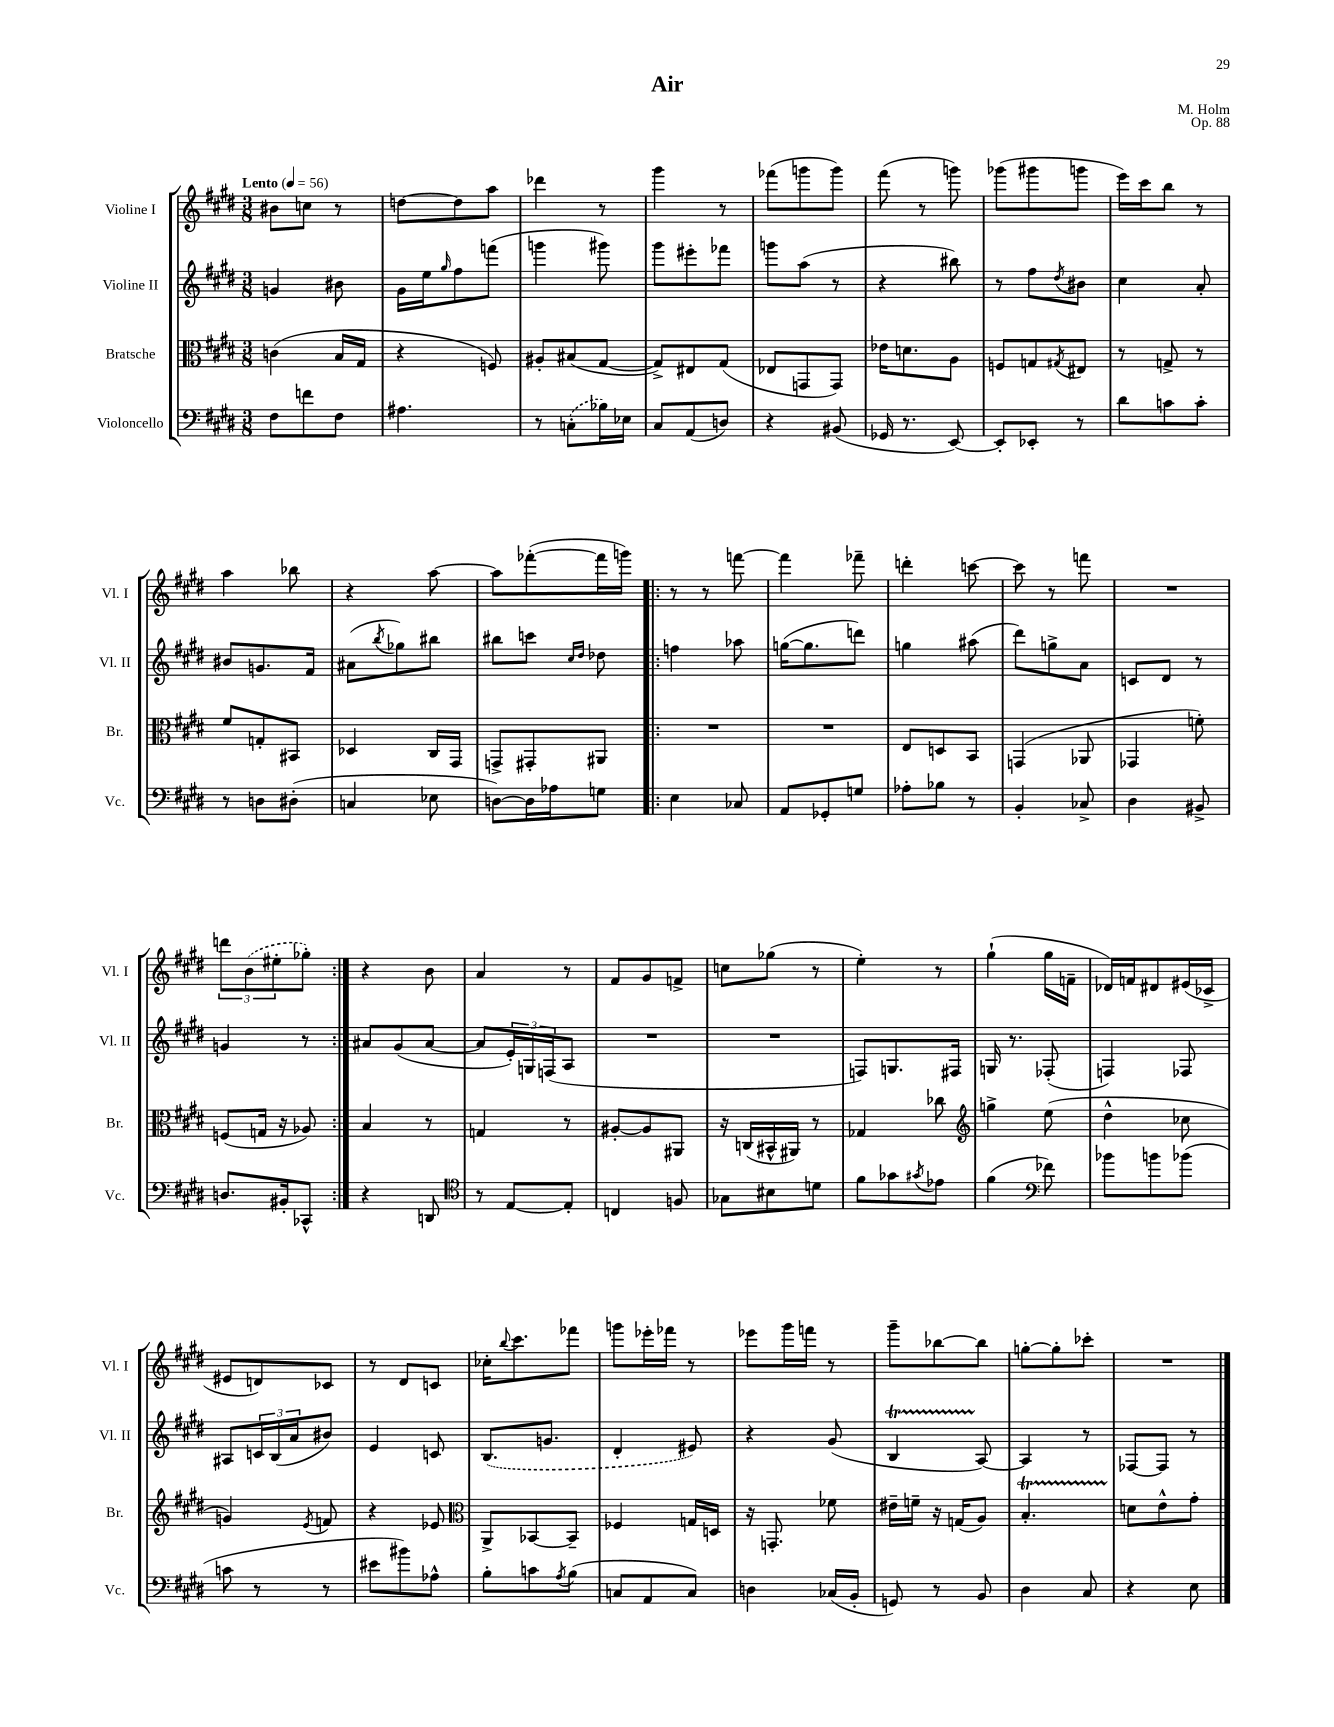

**kern	**kern	**kern	**kern
*staff4	*staff3	*staff2	*staff1
*clefF4	*clefC3	*clefG2	*clefG2
*k[f#c#g#d#]	*k[f#c#g#d#]	*k[f#c#g#d#]	*k[f#c#g#d#]
*M3/8	*M3/8	*M3/8	*M3/8
*MM56	*MM56	*MM56	*MM56
8F#	(4c	4g	8b#
8f	.	.	8cc
8F#	16B	8b#	8r
.	16G#	.	.
=	=	=	=
4.A#	4r	16g#	[8dd
.	.	16ee	.
.	.	16qqgg#	.
.	.	8ff#	8dd]
.	8F)	(8fff	8aa
=	=	=	=
8r	8A#'	4ggg	4ddd-
(8C'	(8B#	.	.
16B-)	[8G#	8ggg#)	8r
16E-	.	.	.
=	=	=	=
8C#	8G#^])	8ggg#	4ggg#
(8AA	8E#	8eee#'	.
8D)	(8G#	8fff-	8r
=	=	=	=
4r	8E-	8ggg	(8fff-
.	8GG	(8aa	8ggg
(8BB#	8GG)	8r	8ggg)
=	=	=	=
16GG-	16e-	4r	(8fff#
8.r	8.d	.	.
.	.	.	8r
[8EE)	8A	8bb#)	8ggg)
=	=	=	=
8EE']	8F	8r	(8ggg-
8EE-'	8G	8ff#	8ggg#
.	8qG#	8qdd#	.
8r	8E#	8b#	8ggg
=	=	=	=
8d#	8r	4cc#	16eee)
.	.	.	16ccc#
8c	8G^	.	8bb
8c'	8r	8a'	8r
=	=	=	=
8r	8f#	8b#	4aa
8D	8G'	8.g	.
(8D#'	8BB#	.	8bb-
.	.	16f#	.
=	=	=	=
4C	4D-	(8a#	4r
.	.	8qbb	.
.	.	8gg-)	.
8E-	16C#	8bb#	[8aa
.	16GG#	.	.
=	=	=	=
[8D)	8GG^	8bb#	8aa]
16D]	8GG#'	8ccc	([8fff-'
16A-	.	.	.
.	.	16qqcc#	.
.	.	16qqdd#	.
8G	8AA#	8dd-	16fff-]
.	.	.	16ggg)
=!|:	=!|:	=!|:	=!|:
4E	4.r	4ff	8r
.	.	.	8r
8C-	.	8aa-	[8fff
=	=	=	=
8AA	4.r	([16gg	4fff]
.	.	8.gg]	.
8GG-'	.	.	.
8G	.	8ddd)	8fff-~
=	=	=	=
8A-'	8E	4gg	4ddd'
8B-	8D	.	.
8r	8BB	(8aa#	[8ccc
=	=	=	=
4BB'	(4GG	8ddd#)	8ccc]
.	.	8gg^	8r
8C-^	8AA-	8a	8fff
=	=	=	=
4D#	4GG-	8c	4.r
.	.	8d#	.
8BB#^	8f')	8r	.
=	=	=	=
8.D	(8F	4g	12ddd
.	.	.	(12b
.	16G	.	.
.	.	.	12ee#'
16BB#'	16r	.	.
8CC-^^	8A-)	8r	8gg-')
=:|!	=:|!	=:|!	=:|!
4r	4B	8a#	4r
.	.	(8g#	.
8DD	8r	[8a#	8b
=	=	=	=
*clefC4	*	*	*
8r	4G	8a#]	4a
[8E	.	24e')	.
.	.	24G	.
.	.	(24F	.
8E']	8r	8A	8r
=	=	=	=
4C	[8A#'	4.r	8f#
.	8A#]	.	8g#
8F	8AA#	.	8f^
=	=	=	=
8G-	16r	4.r	8cc
.	(16C	.	.
8B#	16BB#^^	.	(8gg-
.	16AA#)	.	.
8d	8r	.	8r
=	=	=	=
8f#	4G-	8F)	4ee')
8g-	.	8.G	.
8qg#	.	.	.
8e-	8cc-	.	8r
.	.	16F#	.
=	=	=	=
*	*clefG2	*	*
(4f#	4gg^	16G	(4gg#`
.	.	8.r	.
*clefF4	*	*	*
8f-)	(8ee	(8F-'	16gg#
.	.	.	16f~
=	=	=	=
8b-	4dd#^^	4F)	16d-)
.	.	.	16f
8b	.	.	8d#
(8b-	8cc-	8F-	(16e#
.	.	.	16c-^
=	=	=	=
8c	4g)	8A#	8e#
8r	.	24c	8d)
.	.	(24B	.
.	.	24a	.
.	8qe	.	.
8r	8f	8b#)	8c-
=	=	=	=
8e#	4r	4e	8r
8b#)	.	.	8d#
8A-^^	8e-	8c	8c
=	=	=	=
*	*clefC3	*	*
8B'	8AA^	(8.B	16cc-'
.	.	.	8qqbb
.	.	.	8.ccc#
8c	[8BB-	.	.
.	.	8.g	.
8qA	.	.	.
(8B	8BB-~]	.	8fff-
=	=	=	=
8C	4F-	4d#'	8ggg
8AA	.	.	16eee-'
.	.	.	16fff-
8C)	16G	8e#)	8r
.	16D	.	.
=	=	=	=
4D	16r	4r	8eee-
.	8.GG'	.	.
.	.	.	16ggg#
.	.	.	16fff
(16C-	8f-	(8g#	8r
16BB'	.	.	.
=	=	=	=
8GG)	16e#~	4B	8ggg#~
.	16f~	.	.
8r	16r	.	[8bb-
.	(16G	.	.
8BB	8A)	[8A)	8bb-]
=	=	=	=
4D#	4.B'	4A]	[8gg'
.	.	.	8gg']
8C#	.	8r	8ccc-'
=	=	=	=
4r	8d	[8F-	4.r
.	8e^^	8F-]	.
8E	8g#'	8r	.
==	==	==	==
*-	*-	*-	*-
